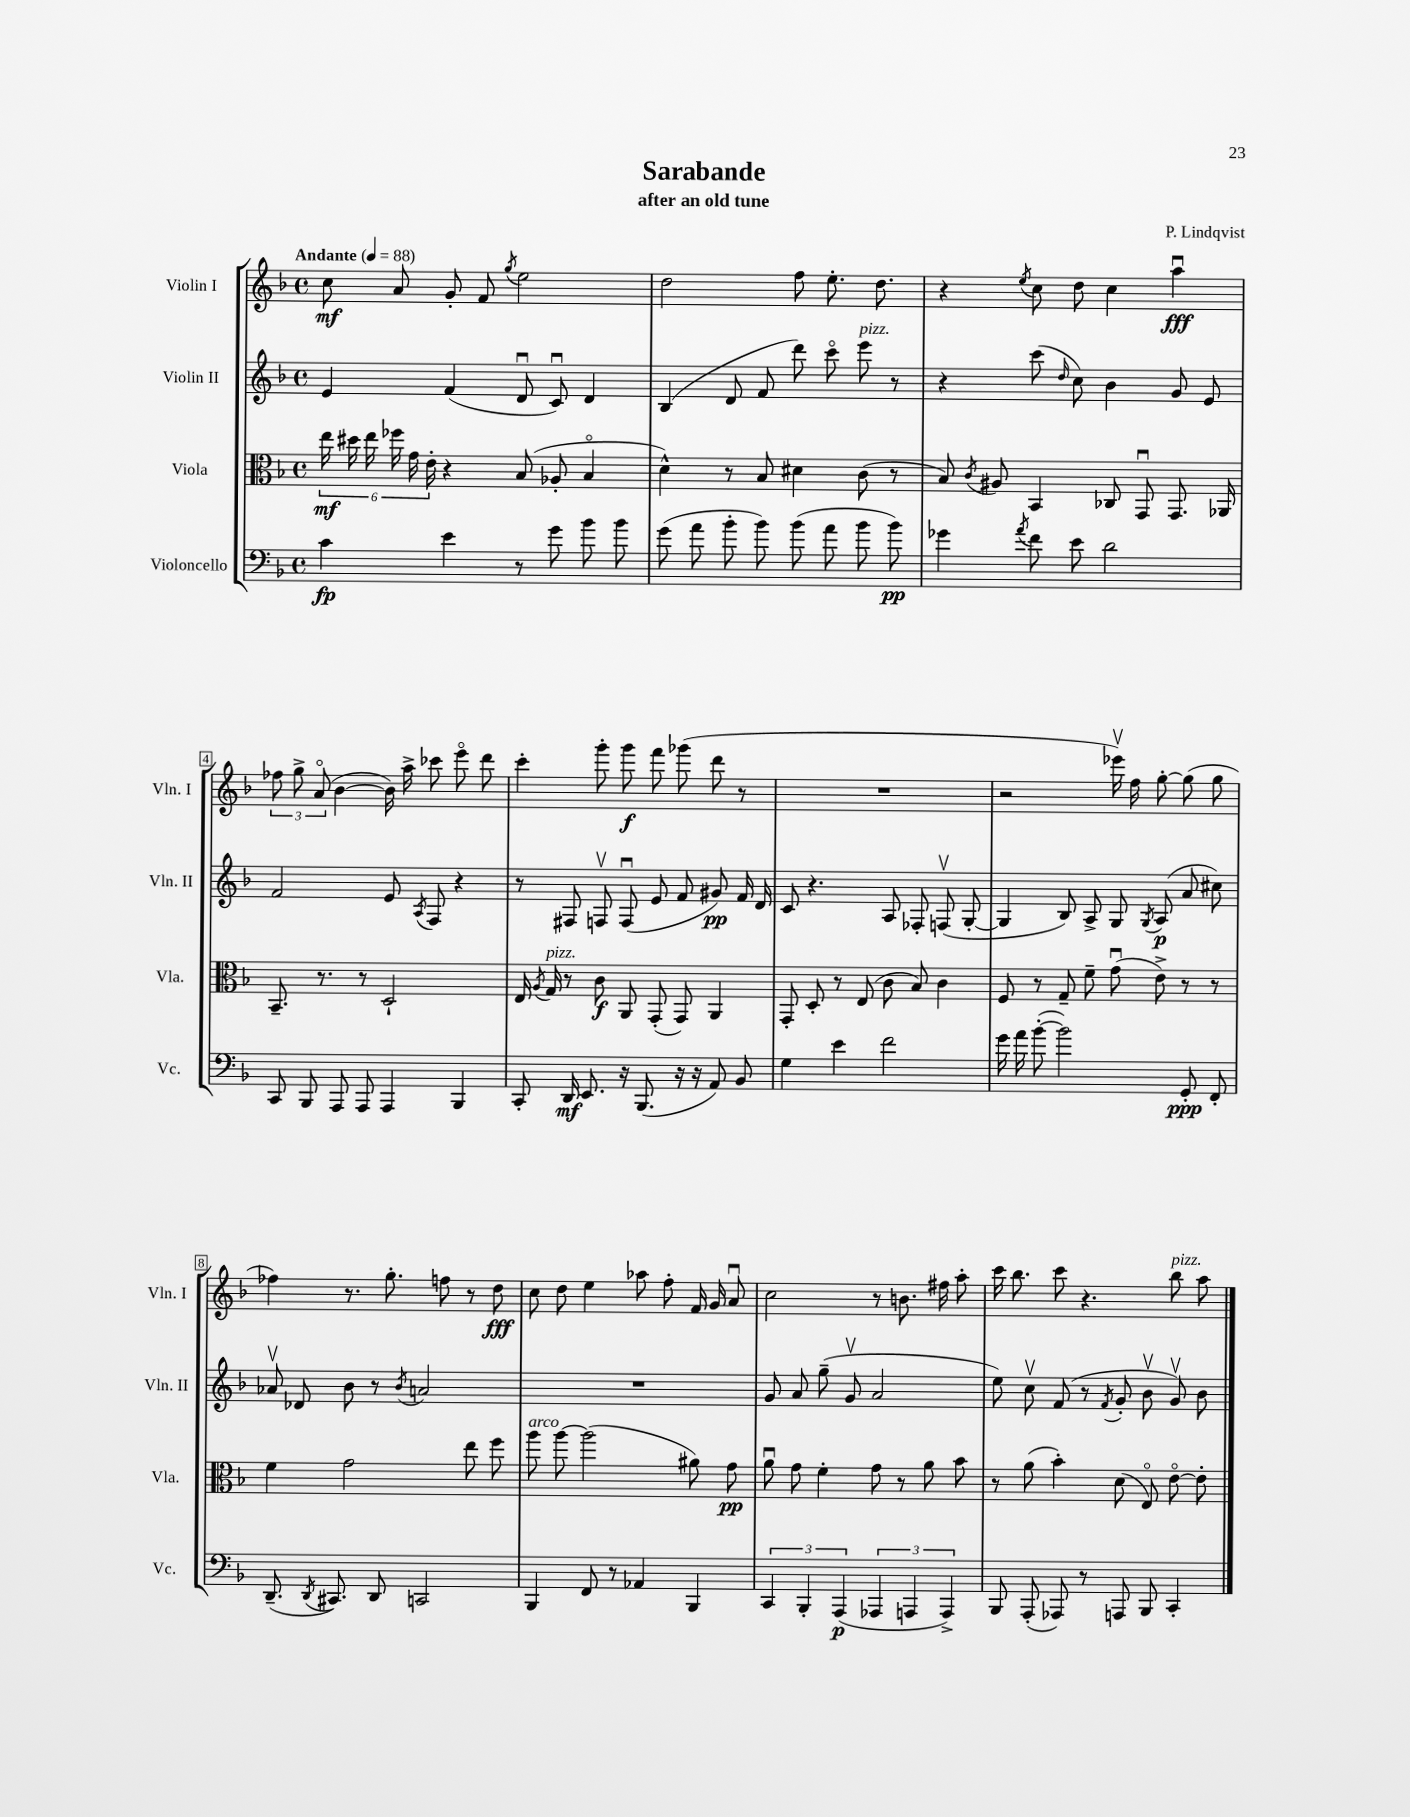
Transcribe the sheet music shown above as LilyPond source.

\header { title = "Sarabande" composer = "P. Lindqvist" subtitle = "after an old tune" }
<<
\new StaffGroup <<
\new Staff = "s0" \with { instrumentName = "Violin I" shortInstrumentName = "Vln. I" } {
    \clef treble \key f \major \defaultTimeSignature \time 4/4 \tempo "Andante" 4 = 88
    \autoBeamOff c''8\mf a'8 g'8-. f'8 \acciaccatura { g''8 } e''2 |
    d''2 f''8 e''8.-. d''8. |
    r4 \acciaccatura { e''8 } c''8 d''8 c''4 a''4\downbow\fff |
    \tuplet 3/2 { fes''8 g''8-> a'8\flageolet( } bes'4~ bes'16) a''16-> ces'''8 e'''8\flageolet d'''8 |
    c'''4-. g'''8-. g'''8\f f'''8 ges'''8( d'''8 r8 |
    R1 |
    r2 ees'''16\upbow) f''16 g''8~-. g''8( g''8 |
    fes''4) r8. g''8.-. f''8 r8 d''8\fff |
    c''8 d''8 e''4 aes''8 f''8-. f'16 g'16 a'8\downbow |
    c''2 r8 b'8. fis''16 a''8-. |
    c'''16 bes''8. c'''8 r4. bes''8^\markup { \italic "pizz." } a''8 \bar "|." |
}
\new Staff = "s1" \with { instrumentName = "Violin II" shortInstrumentName = "Vln. II" } {
    \clef treble \key f \major \defaultTimeSignature \time 4/4
    \autoBeamOff e'4 f'4( d'8\downbow c'8\downbow) d'4 |
    bes4( d'8 f'8 d'''8) c'''8\flageolet e'''8^\markup { \italic "pizz." } r8 |
    r4 c'''8( \grace { d''16 } c''8) bes'4 g'8 e'8 |
    f'2 e'8 \acciaccatura { a8 } f8 r4 |
    r8 fis8 f8\upbow f8\downbow( e'8 f'8 gis'8\pp) f'16 d'16 |
    c'8 r4. a8 fes8-. f8\upbow( g8~-. |
    g4 bes8) a8-> g8 \acciaccatura { g8 } a8\p( a'8 cis''8) |
    aes'8\upbow des'8 bes'8 r8 \acciaccatura { bes'8 } a'2 |
    R1 |
    g'8 a'8 g''8--( g'8\upbow a'2 |
    e''8) c''8\upbow f'8( r8 \acciaccatura { f'8 } g'8-. bes'8\upbow g'8\upbow) bes'8 \bar "|." |
}
\new Staff = "s2" \with { instrumentName = "Viola" shortInstrumentName = "Vla." } {
    \clef alto \key f \major \defaultTimeSignature \time 4/4
    \autoBeamOff \tuplet 6/4 { e''16\mf dis''16 e''16 fes''16 g'16 e'16-. } r4 bes8( aes8-. bes4\flageolet |
    d'4-^) r8 bes8 dis'4 c'8( r8 |
    bes8) \acciaccatura { c'8 } ais8 bes,4 ces8 g,8\downbow g,8. aes,16 |
    bes,8.-- r8. r8 d2-! |
    e16 \acciaccatura { a8 } g16^\markup { \italic "pizz." } r8 c'8\f a,8 g,8-.( g,8) a,4 |
    g,8-. d8-. r8 e8( c'8 bes8) c'4 |
    f8 r8 g8-- f'8-- g'8\downbow( e'8->) r8 r8 |
    f'4 g'2 e''8 f''8 |
    a''8^\markup { \italic "arco" } a''8~ a''2( ais'8) g'8\pp |
    a'8\downbow g'8 f'4-. g'8 r8 a'8 bes'8 |
    r8 a'8( bes'4-.) d'8( e8\flageolet) e'8~\flageolet e'8-. \bar "|." |
}
\new Staff = "s3" \with { instrumentName = "Violoncello" shortInstrumentName = "Vc." } {
    \clef bass \key f \major \defaultTimeSignature \time 4/4
    \autoBeamOff c'4\fp e'4 r8 g'8 bes'8 bes'8 |
    g'8( a'8 bes'8-. bes'8) bes'8( a'8 bes'8 bes'8\pp) |
    ges'4 \acciaccatura { a'8 } f'8 e'8 d'2 |
    c,8 bes,,8 a,,8 a,,8 a,,4 bes,,4 |
    c,8-. d,16\mf e,8. r16 bes,,8.( r16 r16 a,8) bes,8 |
    g4 e'4 f'2 |
    g'16 a'16 bes'8~-.( bes'2) g,8-.\ppp f,8-. |
    d,8.--( \acciaccatura { d,8 } cis,8.) d,8 c,2 |
    bes,,4 f,8 r8 aes,4 bes,,4 |
    \tuplet 3/2 { c,4 bes,,4-. a,,4\p( } \tuplet 3/2 { aes,,4 a,,4 a,,4->) } |
    bes,,8 a,,8-.( aes,,8) r8 a,,8 bes,,8 c,4-. \bar "|." |
}
>>
>>
\layout { \context { \Score \override BarNumber.stencil = #(make-stencil-boxer 0.1 0.3 ly:text-interface::print) } }
